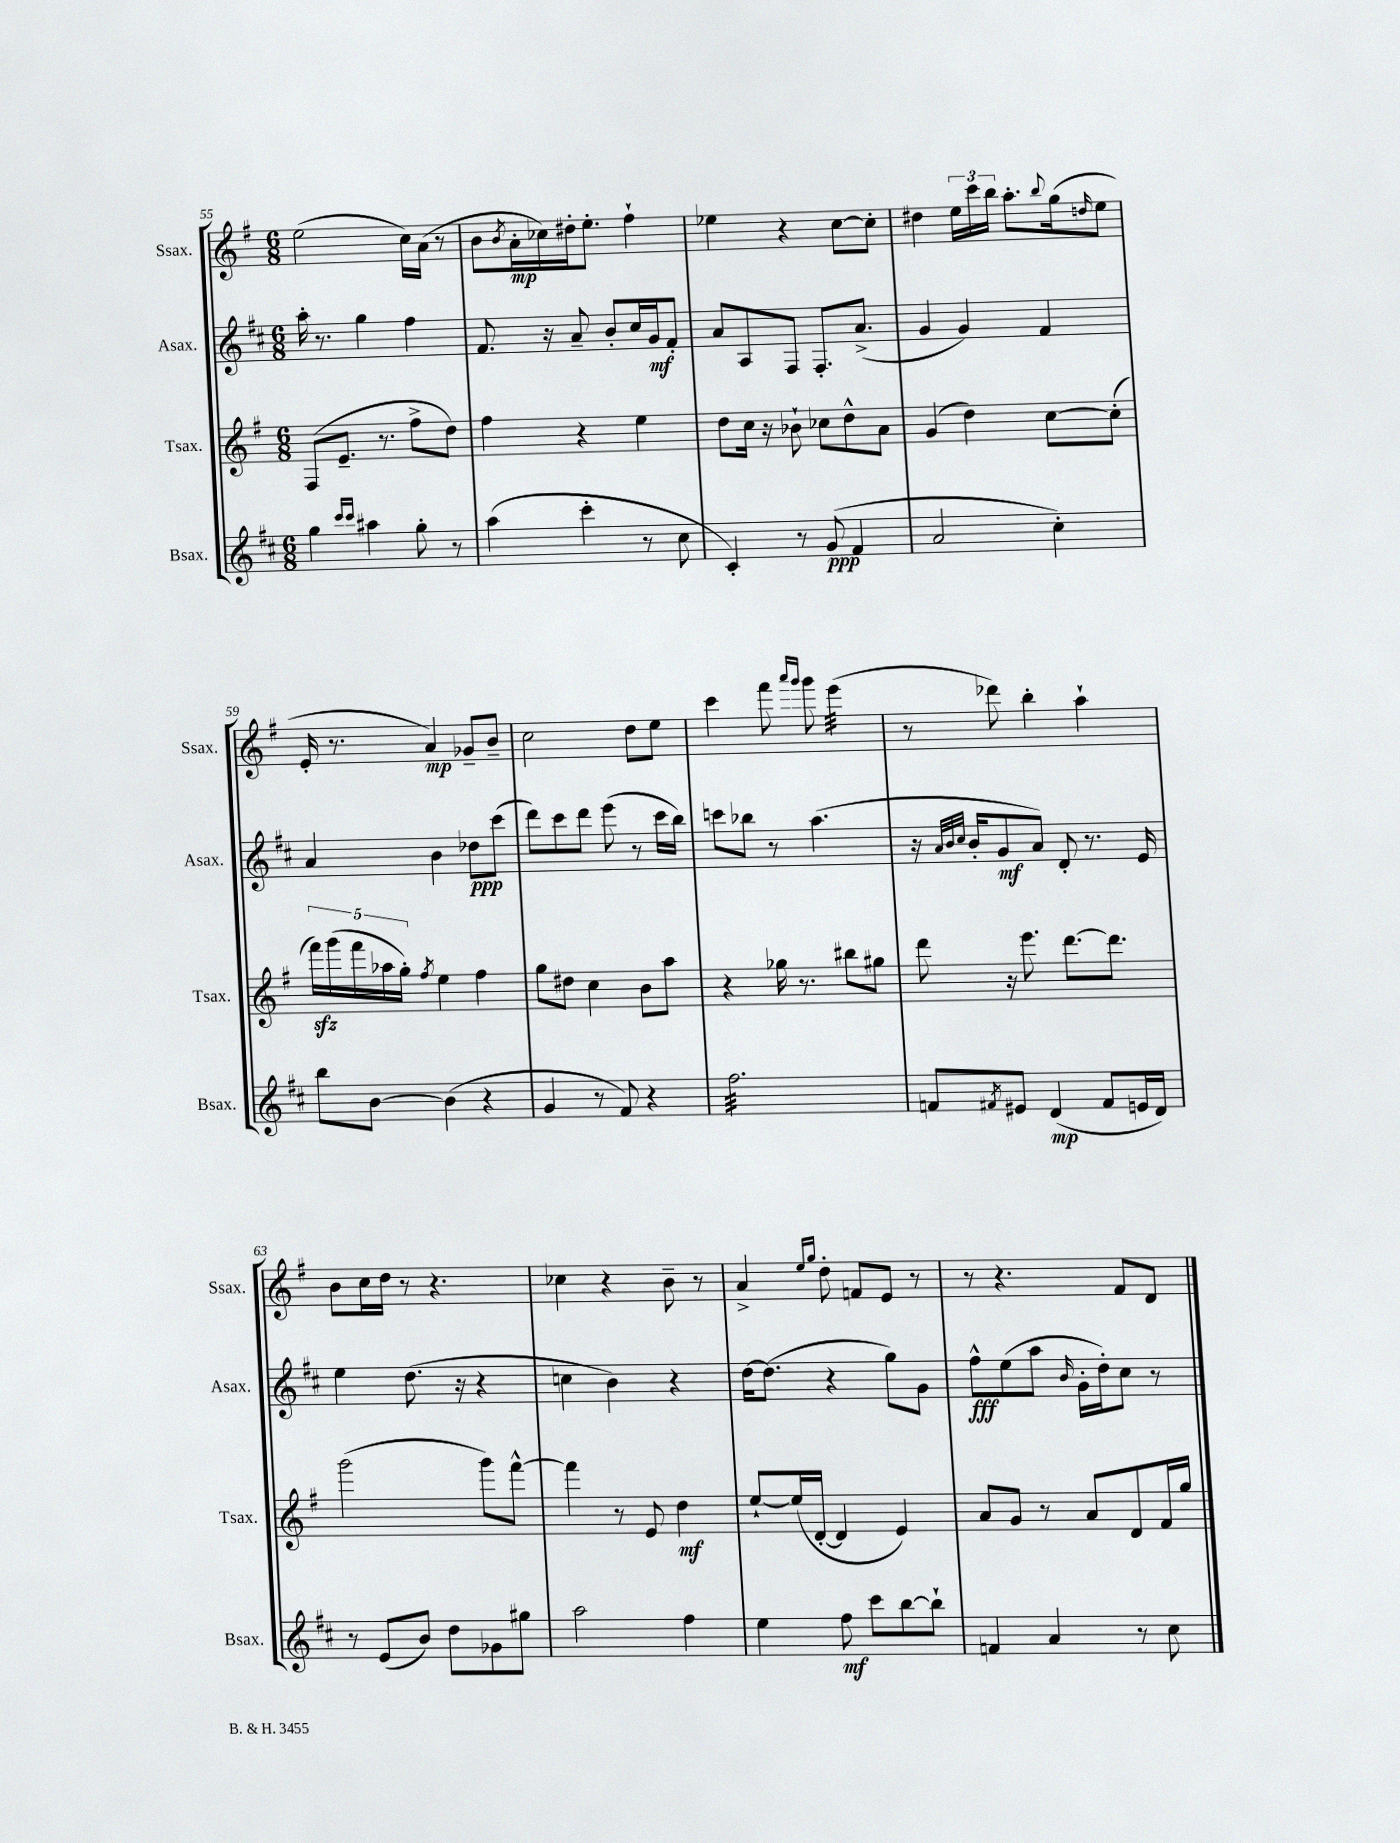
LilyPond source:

<<
\new StaffGroup <<
\new Staff = "s0" \with { instrumentName = "Ssax." shortInstrumentName = "Ssax." } {
    \clef treble \key g \major \numericTimeSignature \time 6/8
    e''2( c''16) a'16( r8 |
    b'8 \acciaccatura { b'8 } a'16-.\mp ces''16) dis''16-. e''8.-. fis''4-! |
    ees''4 r4 c''8~ c''8-. |
    dis''4 \tuplet 3/2 { e''16 c'''16 b''16 } a''8.-. \appoggiatura { b''8 } g''16( \grace { d''16 } e''8 |
    e'16-. r8. a'4\mp) ges'8-- b'8-- |
    c''2 d''8 e''8 |
    c'''4 fis'''8 \grace { a'''16 g'''16 } g'''8 e'''4:32( |
    r8 des'''8) b''4-. a''4-! |
    b'8 c''16 d''16 r8 r4. |
    ces''4 r4 b'8-- r8 |
    a'4-> \grace { e''16 g''16 } d''8-. f'8 e'8 r8 |
    r8 r4. fis'8 d'8 \bar "|." |
}
\new Staff = "s1" \with { instrumentName = "Asax." shortInstrumentName = "Asax." } {
    \clef treble \key d \major \numericTimeSignature \time 6/8
    a''16-. r8. g''4 fis''4 |
    fis'8. r16 a'8-- b'8-. cis''16 g'16\mf fis'8-. |
    a'8 a8 fis8 fis8.-. a'8.->( |
    g'4 g'4) fis'4 |
    a'4 b'4 des''8\ppp cis'''8( |
    d'''8) cis'''8 d'''8 e'''8( r8 cis'''16 b''16) |
    c'''8 bes''8 r8 a''4.( |
    r16 \grace { a'32 b'32 cis''32 } b'16-. g'8\mf a'8) d'8-. r8. e'16 |
    e''4 d''8.( r16 r4 |
    c''4 b'4) r4 |
    d''16~ d''8.( r4 g''8) g'8 |
    fis''8-^\fff e''8( a''8 \grace { b'16 } g'16-. d''16-.) cis''8 r8 \bar "|." |
}
\new Staff = "s2" \with { instrumentName = "Tsax." shortInstrumentName = "Tsax." } {
    \clef treble \key g \major \numericTimeSignature \time 6/8
    fis8( e'8.-- r8. fis''8-> d''8) |
    fis''4 r4 e''4 |
    d''8 c''16 r16 bes'8-! ces''8 d''8-^ a'8 |
    g'4( d''4) c''8~ c''8-.( |
    \tuplet 5/4 { fis'''16\sfz) g'''16( fis'''16 aes''16 g''16-.) } \acciaccatura { fis''8 } e''4 fis''4 |
    g''8 dis''8 c''4 b'8 a''8 |
    r4 ges''16 r8. bis''8 gis''8 |
    d'''8 r16 e'''8. d'''8.~ d'''8. |
    g'''2( g'''8) fis'''8~-^ |
    fis'''4 r8 e'8 d''4\mf |
    e''8~-! e''16( d'16~-. d'4 e'4) |
    a'8 g'8 r8 a'8 d'8 fis'16 g''16 \bar "|." |
}
\new Staff = "s3" \with { instrumentName = "Bsax." shortInstrumentName = "Bsax." } {
    \clef treble \key d \major \numericTimeSignature \time 6/8
    g''4 \grace { cis'''16 cis'''16 } ais''4 g''8-. r8 |
    a''4( cis'''4-. r8 cis''8 |
    cis'4-.) r8 g'8\ppp( fis'4 |
    a'2 cis''4-.) |
    b''8 b'8~ b'4( r4 |
    g'4 r8 fis'8) r4 |
    fis''2.:32 |
    f'8 \acciaccatura { fis'8 } eis'8 d'4\mp( fis'8 e'16 d'16) |
    r8 e'8( b'8) d''8 ges'8 gis''8 |
    a''2 fis''4 |
    e''4 fis''8\mf cis'''8 b''8~ b''8-! |
    f'4 a'4 r8 cis''8 \bar "|." |
}
>>
>>
\layout { \context { \Score currentBarNumber = #55 } }
